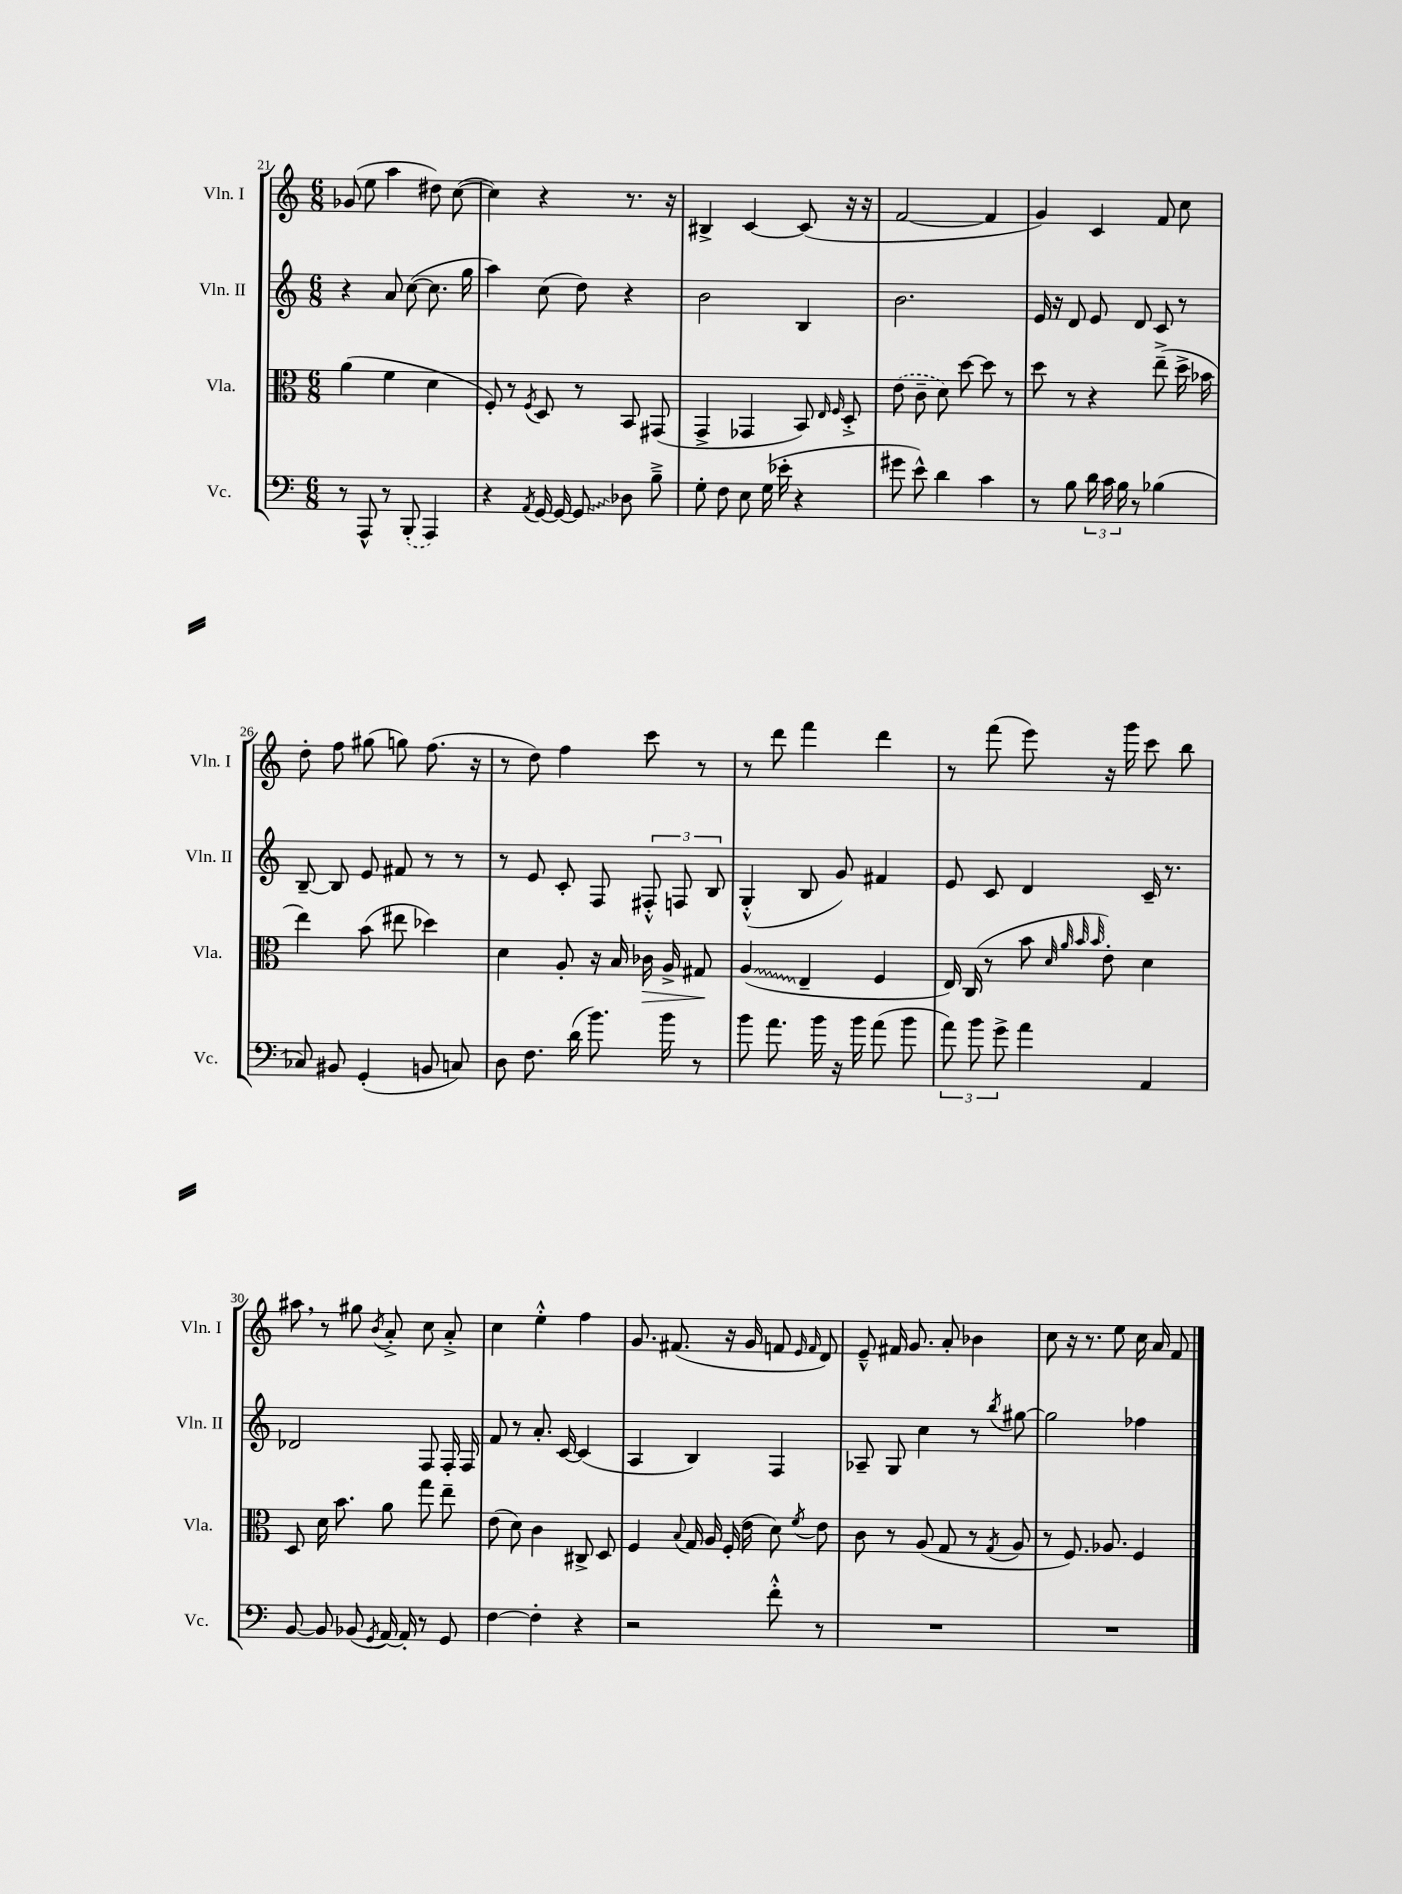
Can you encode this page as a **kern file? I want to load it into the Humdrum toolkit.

**kern	**kern	**kern	**kern
*staff4	*staff3	*staff2	*staff1
*clefF4	*clefC3	*clefG2	*clefG2
*k[]	*k[]	*k[]	*k[]
*M6/8	*M6/8	*M6/8	*M6/8
8r	(4a	4r	(8g-
8AAA^^	.	.	8ee
8r	4f	8a	4aa
(8BBB'	.	([8cc	.
4AAA)	4d	8.cc]	8dd#)
.	.	.	([8cc
.	.	16gg	.
=	=	=	=
4r	8F')	4aa)	4cc])
.	8r	.	.
8qAA	8qF	.	.
[16GG	8D	(8cc	4r
16GG_	.	.	.
8GG]	8r	8dd)	.
8D-	8BB	4r	8.r
8B~^	(8GG#	.	.
.	.	.	16r
=	=	=	=
8G'	4GG^	2b	4B#^
8F	.	.	.
8E	4GG-	.	[4c
(16G	.	.	.
16e-'	.	.	.
4r	8BB)	4B	(8c]
.	16qqE	.	.
.	16qqF	.	.
.	8D'^	.	16r
.	.	.	16r
=	=	=	=
8g#	(8e	2.b	[2f
8e^^)	8c~	.	.
4d	8d)	.	.
.	[8dd	.	.
4c	8dd]	.	4f]
.	8r	.	.
=	=	=	=
8r	8dd	16e	4g)
.	.	16r	.
8B	8r	8d	.
24d	4r	8e	4c
24c	.	.	.
24B	.	.	.
8r	.	8d	.
(4B-	(8ee~^	8c	8f
.	16dd^	8r	8cc
.	16b-	.	.
=	=	=	=
8C-)	4ee)	[8B~	8dd'
8BB#	.	8B]	8ff
(4GG'	(8b	8e	(8gg#
.	8ee#	8f#	8gg)
8BB	4dd-)	8r	(8.ff
8C)	.	8r	.
.	.	.	16r
=	=	=	=
8D	4d	8r	8r
8.F	.	8e	8dd)
.	8A'	8c'	4ff
(16d	.	.	.
8.b)	16r	8F	.
.	16B	.	.
.	16c-	12F#'^^	8ccc
16b	16A^	.	.
.	.	12F	.
8r	8G#	.	8r
.	.	12B	.
=	=	=	=
8b	(4A	(4G'^^	8r
8.a	.	.	8ddd
.	4E~	8B	4fff
16b	.	.	.
16r	.	8g)	.
16b	.	.	.
(8a	4F	4f#	4ddd
8b	.	.	.
=	=	=	=
12a)	16E)	8e	8r
.	(16C	.	.
12b	.	.	.
.	8r	8c	(8fff
12g^	.	.	.
4a	8b	4d	8eee)
.	32qqd	.	.
.	32qqa	.	.
.	32qqb	.	.
.	32qqb	.	.
.	8e')	.	16r
.	.	.	16ggg
4AA	4d	16c~	8ccc
.	.	8.r	.
.	.	.	8bb
=	=	=	=
[8BB	8D	2d-	8aa#
8BB]	16d	.	8r
.	8.b	.	.
(8BB-	.	.	8gg#
8qGG	.	.	8qb
[16AA)	8a	.	8a'^
16AA']	.	.	.
8r	8gg	8F	8cc
8GG	8ee~	16F'	8a'^
.	.	16F	.
=	=	=	=
[4F	(8e	8f	4cc
.	8d)	8r	.
4F']	4c	8.a'	4ee'^^
.	.	[16c	.
4r	8C#^	(4c]	4ff
.	8D	.	.
=	=	=	=
2r	4F	4A	8.g
.	.	.	(8.f#
.	8qqB	.	.
.	16G	4B)	.
.	16A	.	.
.	(16F'	.	16r
.	16e	.	16g
8f'^^	8d)	4F	8f
.	.	.	16qqe
.	8qf	.	16qqf
8r	8e	.	8d)
=	=	=	=
2.r	8c	8A-~	8e~^^
.	8r	8G	16f#
.	.	.	8.g
.	(8A	4cc	.
.	8G	.	8a'
.	8r	8r	4b-
.	8qG	8qbb	.
.	8A	[8gg#	.
=	=	=	=
2.r	8r	2gg#]	8cc
.	8.F)	.	16r
.	.	.	8.r
.	8.A-	.	.
.	.	.	8ee
.	4F	4ff-	16cc
.	.	.	16a
.	.	.	8f
==	==	==	==
*-	*-	*-	*-
